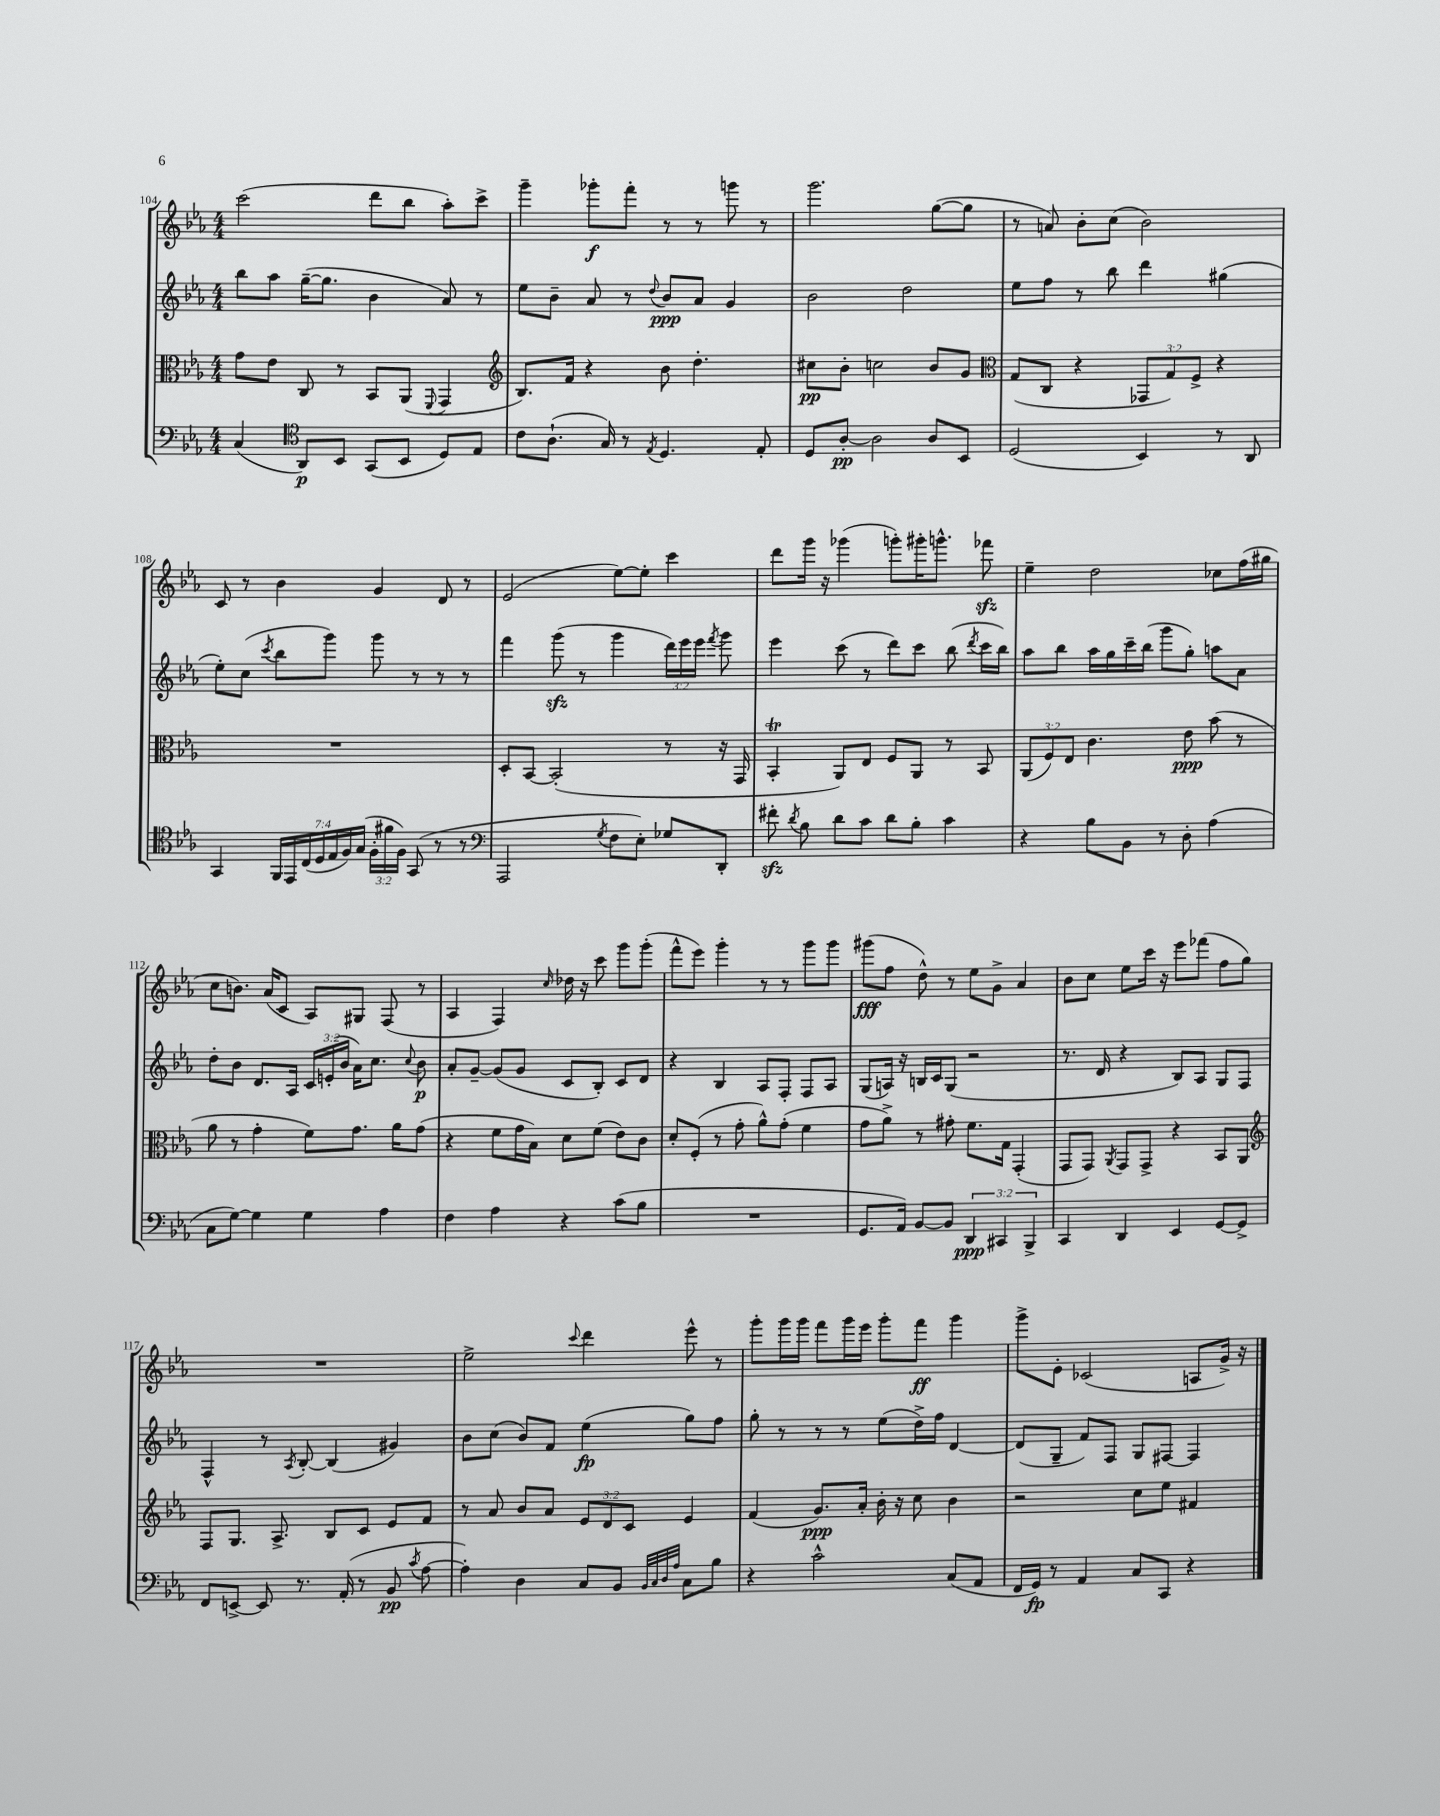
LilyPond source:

<<
\new StaffGroup <<
\new Staff = "s0" {
    \clef treble \key ees \major \numericTimeSignature \time 4/4
    \autoBeamOff c'''2( d'''8[ bes''8] aes''8[-.) c'''8]-> |
    g'''4-- ges'''8[-.\f f'''8]-. r8 r8 g'''8 r8 |
    g'''2. g''8[~( g''8] |
    r8 a'8) bes'8[-. c''8]( bes'2) |
    c'8 r8 bes'4 g'4 d'8 r8 |
    ees'2( ees''8[~) ees''8]-. c'''4 |
    d'''8[ g'''16] r16 ges'''4( g'''8[-.) gis'''16-. g'''8.]-^ fes'''8\sfz |
    ees''4-- d''2 ces''8[ f''16( gis''16] |
    c''8[ b'8.]) aes'16[( c'8] aes8[) gis8] f8( r8 |
    aes4 f4) \grace { c''16 } des''16 r16 c'''8 g'''8[ g'''8]-.( |
    f'''8[-^ ees'''8]) g'''4-. r8 r8 g'''8[ g'''8] |
    gis'''8[\fff( f''8] d''8-^) r8 ees''8[ g'8]-> aes'4 |
    bes'8[ c''8] ees''8[ c'''16] r16 ees'''8[ fes'''8]( f''8[ g''8]) |
    R1 |
    ees''2-> \appoggiatura { c'''8 } d'''4 ees'''8-^ r8 |
    g'''8[-. g'''16 g'''16] f'''8[ g'''16 ees'''16] g'''8[-. f'''8]\ff g'''4 |
    g'''8[-> ees'8]-. ces'2( a8[ g'16]->) r16 \bar "|." |
}
\new Staff = "s1" {
    \clef treble \key ees \major \numericTimeSignature \time 4/4 \override Staff.TupletNumber.text = #tuplet-number::calc-fraction-text
    \autoBeamOff bes''8[ aes''8] g''16[~--( g''8.] bes'4 aes'8) r8 |
    ees''8[ bes'8]-- aes'8 r8 \appoggiatura { d''8 } bes'8[\ppp aes'8] g'4 |
    bes'2 d''2 |
    ees''8[ f''8] r8 bes''8 d'''4 gis''4( |
    ees''8[-.) c''8]( \acciaccatura { c'''8 } bes''8[ g'''8]) g'''8 r8 r8 r8 |
    f'''4 g'''8\sfz( r8 g'''4 \tuplet 3/2 { d'''16[) ees'''16 ees'''16] } \acciaccatura { f'''8 } g'''8 |
    ees'''4 c'''8( r8 d'''8[) c'''8] bes''8( \acciaccatura { d'''8 } c'''16[ bes''16]) |
    aes''8[ bes''8] aes''16[ g''16 c'''16-- bes''16]( g'''8[ g''8]-.) a''8[ aes'8] |
    d''8[-. bes'8] d'8.[ aes16] \tuplet 3/2 { c'16[ e'16-.( bes'16] } aes'16[) c''8.] \appoggiatura { c''8 } bes'8\p |
    aes'8[-. g'8]~-- g'8[( g'8] c'8[ bes8]-.) c'8[ d'8] |
    r4 bes4 aes8[ f8]-. f8[ aes8] |
    g8[( a16]) r16 b16[ c'16 g8]( r2 |
    r8. d'16 r4 bes8[) aes8] g8[ f8] |
    f4-^ r8 \acciaccatura { aes8 } bes8~-. bes4( gis'4) |
    bes'8[ c''8]( bes'8[) f'8] ees''4\fp( g''8[) f''8] |
    g''8-. r8 r8 r8 ees''8[( d''16->) f''16] d'4~ |
    d'8[( g8]-- f'8[) f8] g8[ fis8]~ fis4 \bar "|." |
}
\new Staff = "s2" {
    \clef alto \key ees \major \numericTimeSignature \time 4/4 \override Staff.TupletNumber.text = #tuplet-number::calc-fraction-text
    \autoBeamOff g'8[ ees'8] c8 r8 bes,8[ aes,8]( \appoggiatura { f,8 } g,4 |
    \clef treble bes8.[) f'16] r4 bes'8 d''4.-. |
    cis''8[\pp bes'8]-. c''2 bes'8[ g'8] |
    \clef alto g8[( c8] r4 \tuplet 3/2 { ges,8[ g8) f8]-> } r4 |
    R1 |
    d8[-. bes,8]~ bes,2-.( r8 r16 g,16 |
    bes,4-.\trill aes,8[) ees8] f8[ aes,8] r8 bes,8 |
    \tuplet 3/2 { aes,8[( f8) ees8] } c'4. ees'8\ppp bes'8( r8 |
    aes'8 r8 g'4-. f'8[) g'8.] aes'16[ g'8]( |
    r4 f'8[ g'16 bes16]) d'8[ f'8]( ees'8[) c'8] |
    d'8[-. f8]-.( r8 g'8-. aes'8[-^) g'8]-.( f'4 |
    g'8[ aes'8]->) r8 gis'8-. f'8.[ g16] g,4-.( |
    g,8[ g,8]) \acciaccatura { aes,8 } g,8[ g,8]-> r4 bes,8[ aes,8] |
    \clef treble f8[ g8.] aes8.-> bes8[ c'8] ees'8[ f'8] |
    r8 aes'8 bes'8[ aes'8] \tuplet 3/2 { ees'8[ d'8 c'8] } ees'4 |
    f'4( g'8.[\ppp) aes'16]-. bes'16-. r16 c''8 bes'4 |
    r2 c''8[ ees''8] fis'4 \bar "|." |
}
\new Staff = "s3" {
    \clef bass \key ees \major \numericTimeSignature \time 4/4 \override Staff.TupletNumber.text = #tuplet-number::calc-fraction-text
    \autoBeamOff c4( \clef tenor aes,8[\p) bes,8] g,8[( bes,8] d8[) ees8] |
    c'8[ aes8.]-!( g16) r8 \acciaccatura { ees8 } d4. ees8-. |
    d8[ aes8]~-.\pp aes2 aes8[ bes,8] |
    d2( bes,4) r8 aes,8 |
    g,4 \tuplet 7/4 { f,16[ ees,16 c16( d16 ees16 f16) g16]( } \tuplet 3/2 { f16[-. fis'16 f16]) } g,8( r8 r8 |
    \clef bass aes,,2 \acciaccatura { g8 } f8[ ees8]-.) ges8[ d,8]-. |
    fis'8-.\sfz \acciaccatura { d'8 } bes8 d'8[ c'8] d'8[ bes8]-. c'4 |
    r4 bes8[ bes,8] r8 d8-. aes4( |
    c8[ g8]~) g4 g4 aes4 |
    f4 aes4 r4 c'8[( bes8] |
    R1 |
    g,8.[ aes,16]) bes,8[~ bes,8] \tuplet 3/2 { d,4\ppp cis,4 bes,,4-> } |
    c,4 d,4 ees,4 g,8[~ g,8]-> |
    f,8[ e,8]~-> e,8 r8. aes,16-.( r8 bes,8\pp \acciaccatura { c'8 } aes8~ |
    aes4-.) d4 c8[ bes,8] \grace { bes,32[ c32 d32 aes32] } c8[ bes8] |
    r4 c'2-^ c8[( aes,8] |
    f,16[ g,16]\fp) r8 aes,4 c8[ c,8] r4 \bar "|." |
}
>>
>>
\layout { \context { \Score currentBarNumber = #104 } }
